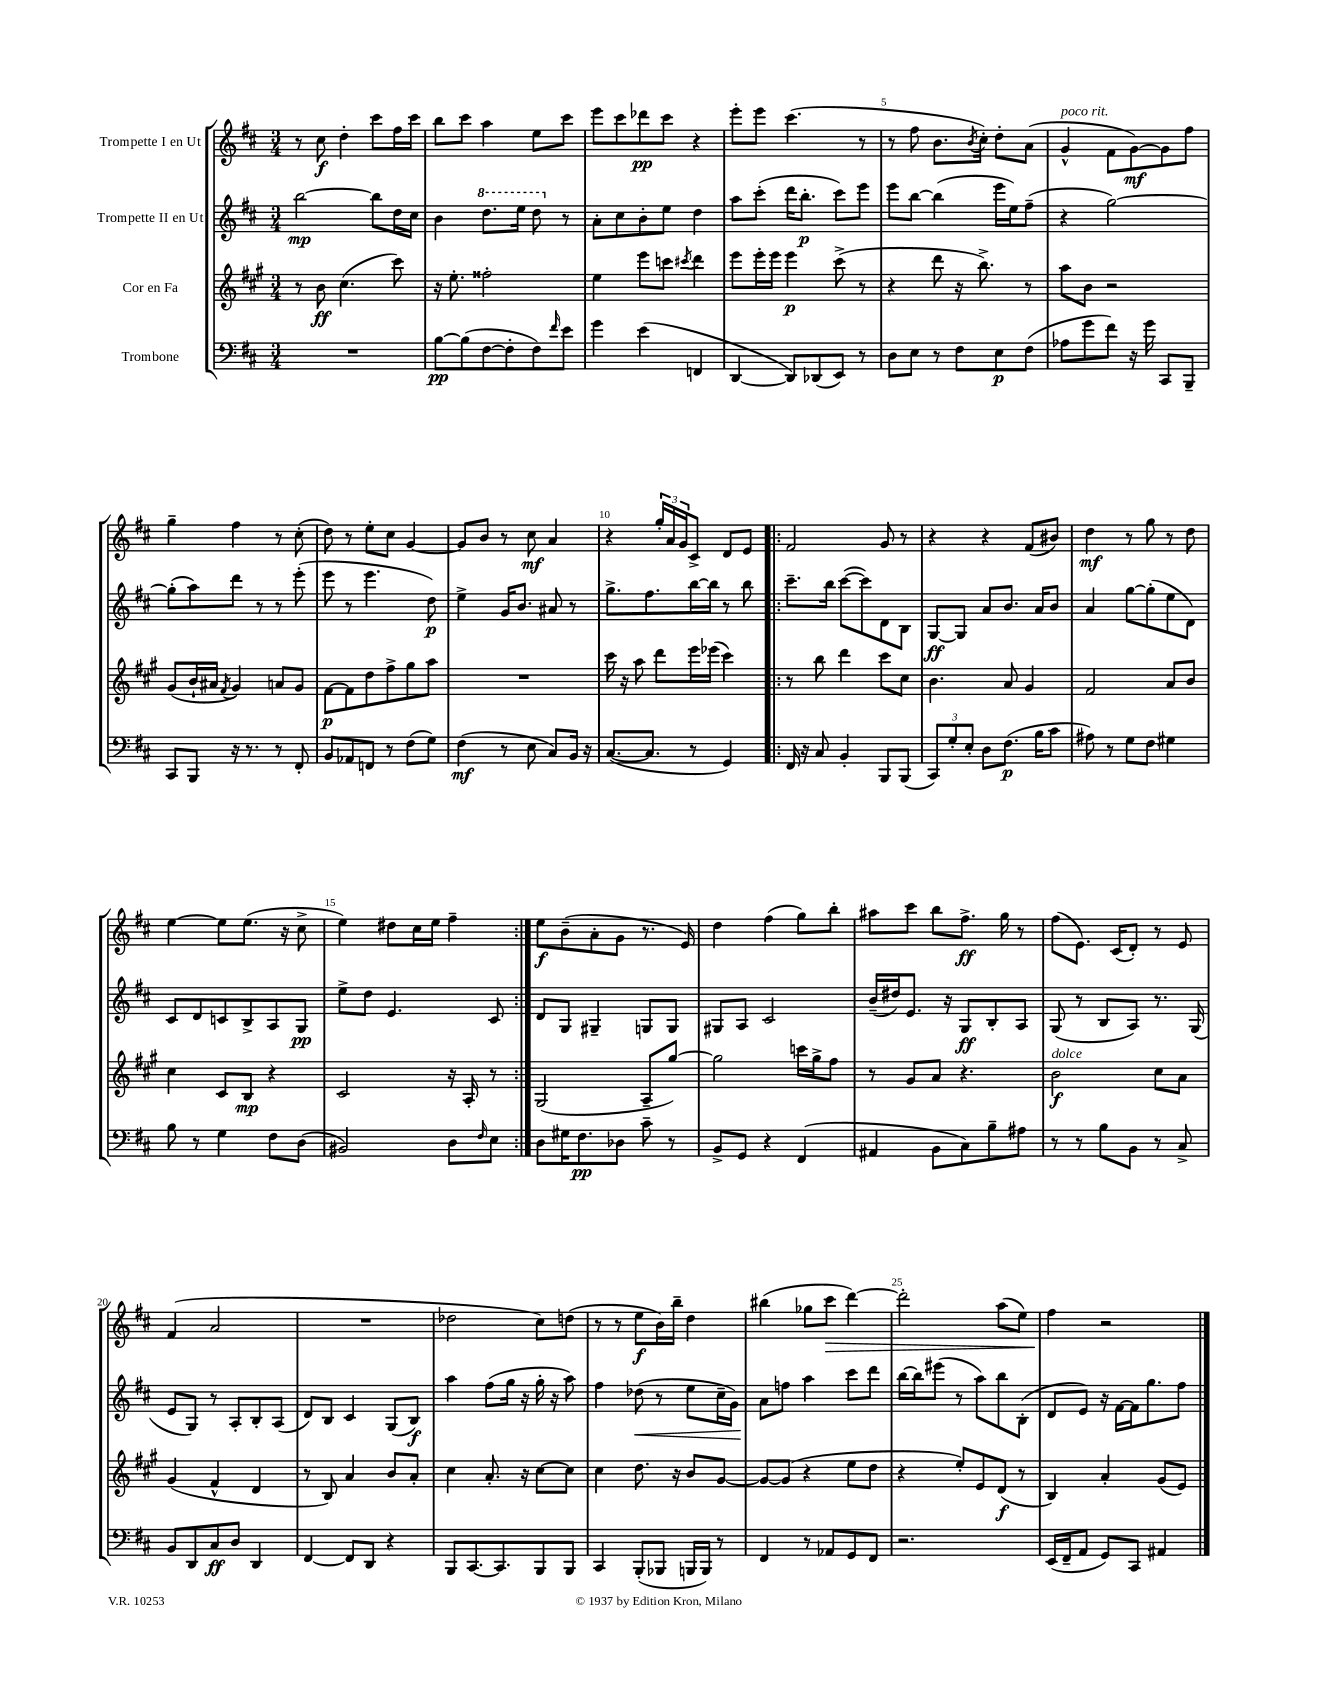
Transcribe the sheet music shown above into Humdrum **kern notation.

**kern	**kern	**kern	**kern
*staff4	*staff3	*staff2	*staff1
*clefF4	*clefG2	*clefG2	*clefG2
*k[f#c#]	*k[f#c#g#]	*k[f#c#]	*k[f#c#]
*M3/4	*M3/4	*M3/4	*M3/4
2.r	8r	[2bb\	8r
.	8b\	.	8cc#\
.	(4.cc#\	.	4dd'\
.	.	8bb\]L	8ccc#\L
.	8ccc#\)	16dd\L	16ff#\L
.	.	16cc#\JJ	16ccc#\JJ
=	=	=	=
[8B\L	16r	4b\	8bb\L
.	8.ee'\	.	.
(8B\]	.	.	8ccc#\J
[8F#\	2ff##'\	8.ddd\L	4aa\
8F#'\]	.	.	.
.	.	16eee\Jk	.
8F#\)	.	8ddd\	8ee\L
16qqf#/	.	.	.
8e\J	.	8r	8ccc#\J
=	=	=	=
4g\	4ee\	8a'\L	8eee\L
.	.	8cc#\	8ccc#\
(4e\	8eee\L	8b'\	8ddd-\
.	8ccc\J	8ee\J	8ccc#\J
.	8qccc#/	.	.
4FF/	4ddd\	4dd\	4r
=	=	=	=
[4DD/	8eee\L	8aa\L	8eee'\L
.	16eee'\L	(8ccc#'\J	8eee\J
.	16eee\JJ	.	.
8DD/]L)	4eee\	16ddd\LK	(4.ccc#\
.	.	8.bb'\J	.
(8DD-/	.	.	.
8EE/J)	(8ccc#^\	8ccc#\L)	.
8r	8r	8eee\J	8r
=	=	=	=
8D\L	4r	8eee\L	8r
8E\J	.	[8bb\J	8ff#\
8r	8ddd\	(4bb\]	8.b\L
8F#\L	16r	.	.
.	.	.	8qb/
.	8.bb^\)	.	16cc#'\Jk)
8E\	.	16eee\LL	8dd'\L
.	.	16ee\J)	.
(8F#\J	8r	(8ff#~\J	(8a\J
=	=	=	=
8A-\L	8aa\L	4r	4g^^/
8g\	8b\J	.	.
8f#\J)	2r	[2gg\)	8f#\L
16r	.	.	[8g\)
16g\	.	.	.
8CC#/L	.	.	8g\]
8BBB~/J	.	.	8ff#\J
=	=	=	=
8CC#/L	(8g#/L	(8gg'\]L	4gg~\
8BBB/J	16b`/L	8aa\)	.
.	16a#/JJ	.	.
.	8qf#/	.	.
16r	4g#/)	8ddd\J	4ff#\
8.r	.	.	.
.	.	8r	.
8r	8a/L	8r	8r
8FF#'/	8g#/J	(8eee'\	(8cc#'\
=	=	=	=
8BB/L	[8f#\L	8eee\	8dd\)
8AA-/	8f#\]	8r	8r
8FF/J	8dd\	4.eee\	8ee'\L
8r	8ff#^\	.	8cc#\J
(8F#\L	8gg#\	.	[4g/
8G\J)	8aa\J	8dd\)	.
=	=	=	=
(4F#\	2.r	4ee^\	8g/]L
.	.	.	8b/J
8r	.	16g/LK	8r
.	.	8.b/J	.
8E\	.	.	8cc#\
8C#/L)	.	8a#/	4a/
16BB/Jk	.	8r	.
16r	.	.	.
=	=	=	=
([8.C#/L	16ccc#\	8.gg^\L	4r
.	16r	.	.
.	8aa\	.	.
8.C#/]J	.	8.ff#\	.
.	8ddd\L	.	24gg'/LL
.	.	.	24a/
.	.	.	24g/J
8r	16eee\L	[16bb\L	8c#^/J
.	(16eee-\JJ	16bb\]JJ	.
4GG/)	4ccc#\)	8r	8d/L
.	.	8bb\	8e/J
=!|:	=!|:	=!|:	=!|:
16FF#/	8r	8.ccc#~\L	2f#/
16r	.	.	.
8C#/	8bb\	.	.
.	.	16bb\Jk	.
4BB'/	4ddd\	([8ccc#\L	.
.	.	8ccc#\])	.
8BBB/L	8ccc#\L	8d\	8g/
(8BBB/J	8cc#\J	8B\J	8r
=	=	=	=
12CC#/L)	4.b\	[8G/L	4r
12G'/	.	.	.
.	.	8G/]J	.
12E'/J	.	.	.
8D\L	.	8a/L	4r
(8.F#\J	8a/	8.b/J	.
.	4g#/	.	(8f#/L
16B\LK	.	16a/LK	.
8c#\J	.	8b/J	8b#/J)
=	=	=	=
8A#\)	2f#/	4a/	4dd\
8r	.	.	.
8G\L	.	[8gg\L	8r
8F#\J	.	(8gg'\]	8gg\
4G#\	8a/L	8ee\	8r
.	8b/J	8d\J)	8dd\
=	=	=	=
8B\	4cc#\	8c#/L	[4ee\
8r	.	8d/	.
4G\	8c#/L	8c/	8ee\]L
.	8B/J	8B^/	(8.ee\J
8F#\L	4r	8A/	.
.	.	.	16r
(8D\J	.	8G/J	8cc#^\
=	=	=	=
2BB#/)	2c#/	8ee^\L	4ee\)
.	.	8dd\J	.
.	.	4.e/	8dd#\L
.	.	.	16cc#\L
.	.	.	16ee\JJ
8D\L	16r	.	4ff#~\
.	16A'/	.	.
16qqF#/	.	.	.
8E\J	8r	8c#/	.
=:|!	=:|!	=:|!	=:|!
8D\L	(2G#/	8d/L	8ee\L
16G#\K	.	8G/J	(8b~\
8.F#\	.	.	.
.	.	4G#~/	8a'\
8D-\J	.	.	8g\J
8c#~\	8A~/L	8G/L	8.r
8r	[8gg#/J)	8G/J	.
.	.	.	16e/)
=	=	=	=
8BB^/L	2gg#\]	8G#/L	4dd\
8GG/J	.	8A/J	.
4r	.	2c#/	(4ff#\
(4FF#/	16ccc\LL	.	8gg\L)
.	16gg#^\J	.	.
.	8ff#\J	.	8bb'\J
=	=	=	=
4AA#/	8r	(16b~/LL	8aa#\L
.	.	16dd#/J)	.
.	8g#/L	8.e/J	8ccc#\J
8BB\L	8a/J	.	8bb\L
.	.	16r	.
8C#\)	4.r	8G/L	8.ff#^\J
8B~\	.	8B'/	.
.	.	.	16gg\
8A#\J	.	8A/J	8r
=	=	=	=
8r	2b\	(8G/	(8ff#\L
8r	.	8r	8.e\J)
8B\L	.	8B/L	.
.	.	.	(16c#/LK
8BB\J	.	8A/J)	8d'/J)
8r	8cc#\L	8.r	8r
8C#^/	8a\J	.	8e/
.	.	(16G/	.
=	=	=	=
8BB/L	(4g#/	8e/L	(4f#/
8DD/	.	8G/J)	.
8C#/	4f#^^/	8r	2a/
8D/J	.	8A'/L	.
4DD/	4d/	8B'/	.
.	.	(8A/J	.
=	=	=	=
[4FF#/	8r	8d/L)	2.r
.	8B/)	8B/J	.
8FF#/]L	4a/	4c#/	.
8DD/J	.	.	.
4r	8b/L	(8G/L	.
.	8a'/J	8B/J)	.
=	=	=	=
8BBB/L	4cc#\	4aa\	2dd-\
[8.CC#/	.	.	.
.	8.a'/	(8ff#\L	.
8.CC#/]	.	.	.
.	.	16gg\Jk	.
.	16r	16r	.
8BBB/	[8cc#\L	16gg'\	8cc#\L)
.	.	16r	.
8BBB/J	8cc#\]J	8aa\)	(8dd\J
=	=	=	=
4CC#/	4cc#\	4ff#\	8r
.	.	.	8r
(8BBB'/L	8.dd\	(8dd-\	8ee\L
8BBB-/J	.	8r	16b\L)
.	16r	.	16bb~\JJ
16BBB/LL	8b/L	8ee\L	4dd\
16BBB/JJ)	.	.	.
8r	[8g#/J	16cc#~\L	.
.	.	16g\JJ)	.
=	=	=	=
4FF#/	8g#/_L	8a\L	(4bb#\
.	(8g#/]J	8ff\J	.
8r	4r	4aa\	8gg-\L
8AA-/L	.	.	8ccc#\J
8GG/	8ee\L	8ccc#\L	[4ddd\)
8FF#/J	8dd\J	8ddd\J	.
=	=	=	=
2.r	4r	[16bb\LL	2ddd'\]
.	.	16bb\]J	.
.	.	(8eee#\J	.
.	8ee'/L)	8r	.
.	8e/	8aa\L)	.
.	(8d/J	8bb\	(8aa\L
.	8r	(8B'\J	8ee\J)
=	=	=	=
(16EE/LL	4B/)	8d/L	4ff#\
16FF#~/J	.	.	.
8AA/J	.	8e/J)	.
8GG/L)	4a'/	16r	2r
.	.	[16f#\LL	.
8CC#/J	.	16f#\]J	.
.	.	8.gg\	.
4AA#/	(8g#/L	.	.
.	8e/J)	8ff#\J	.
==	==	==	==
*-	*-	*-	*-
